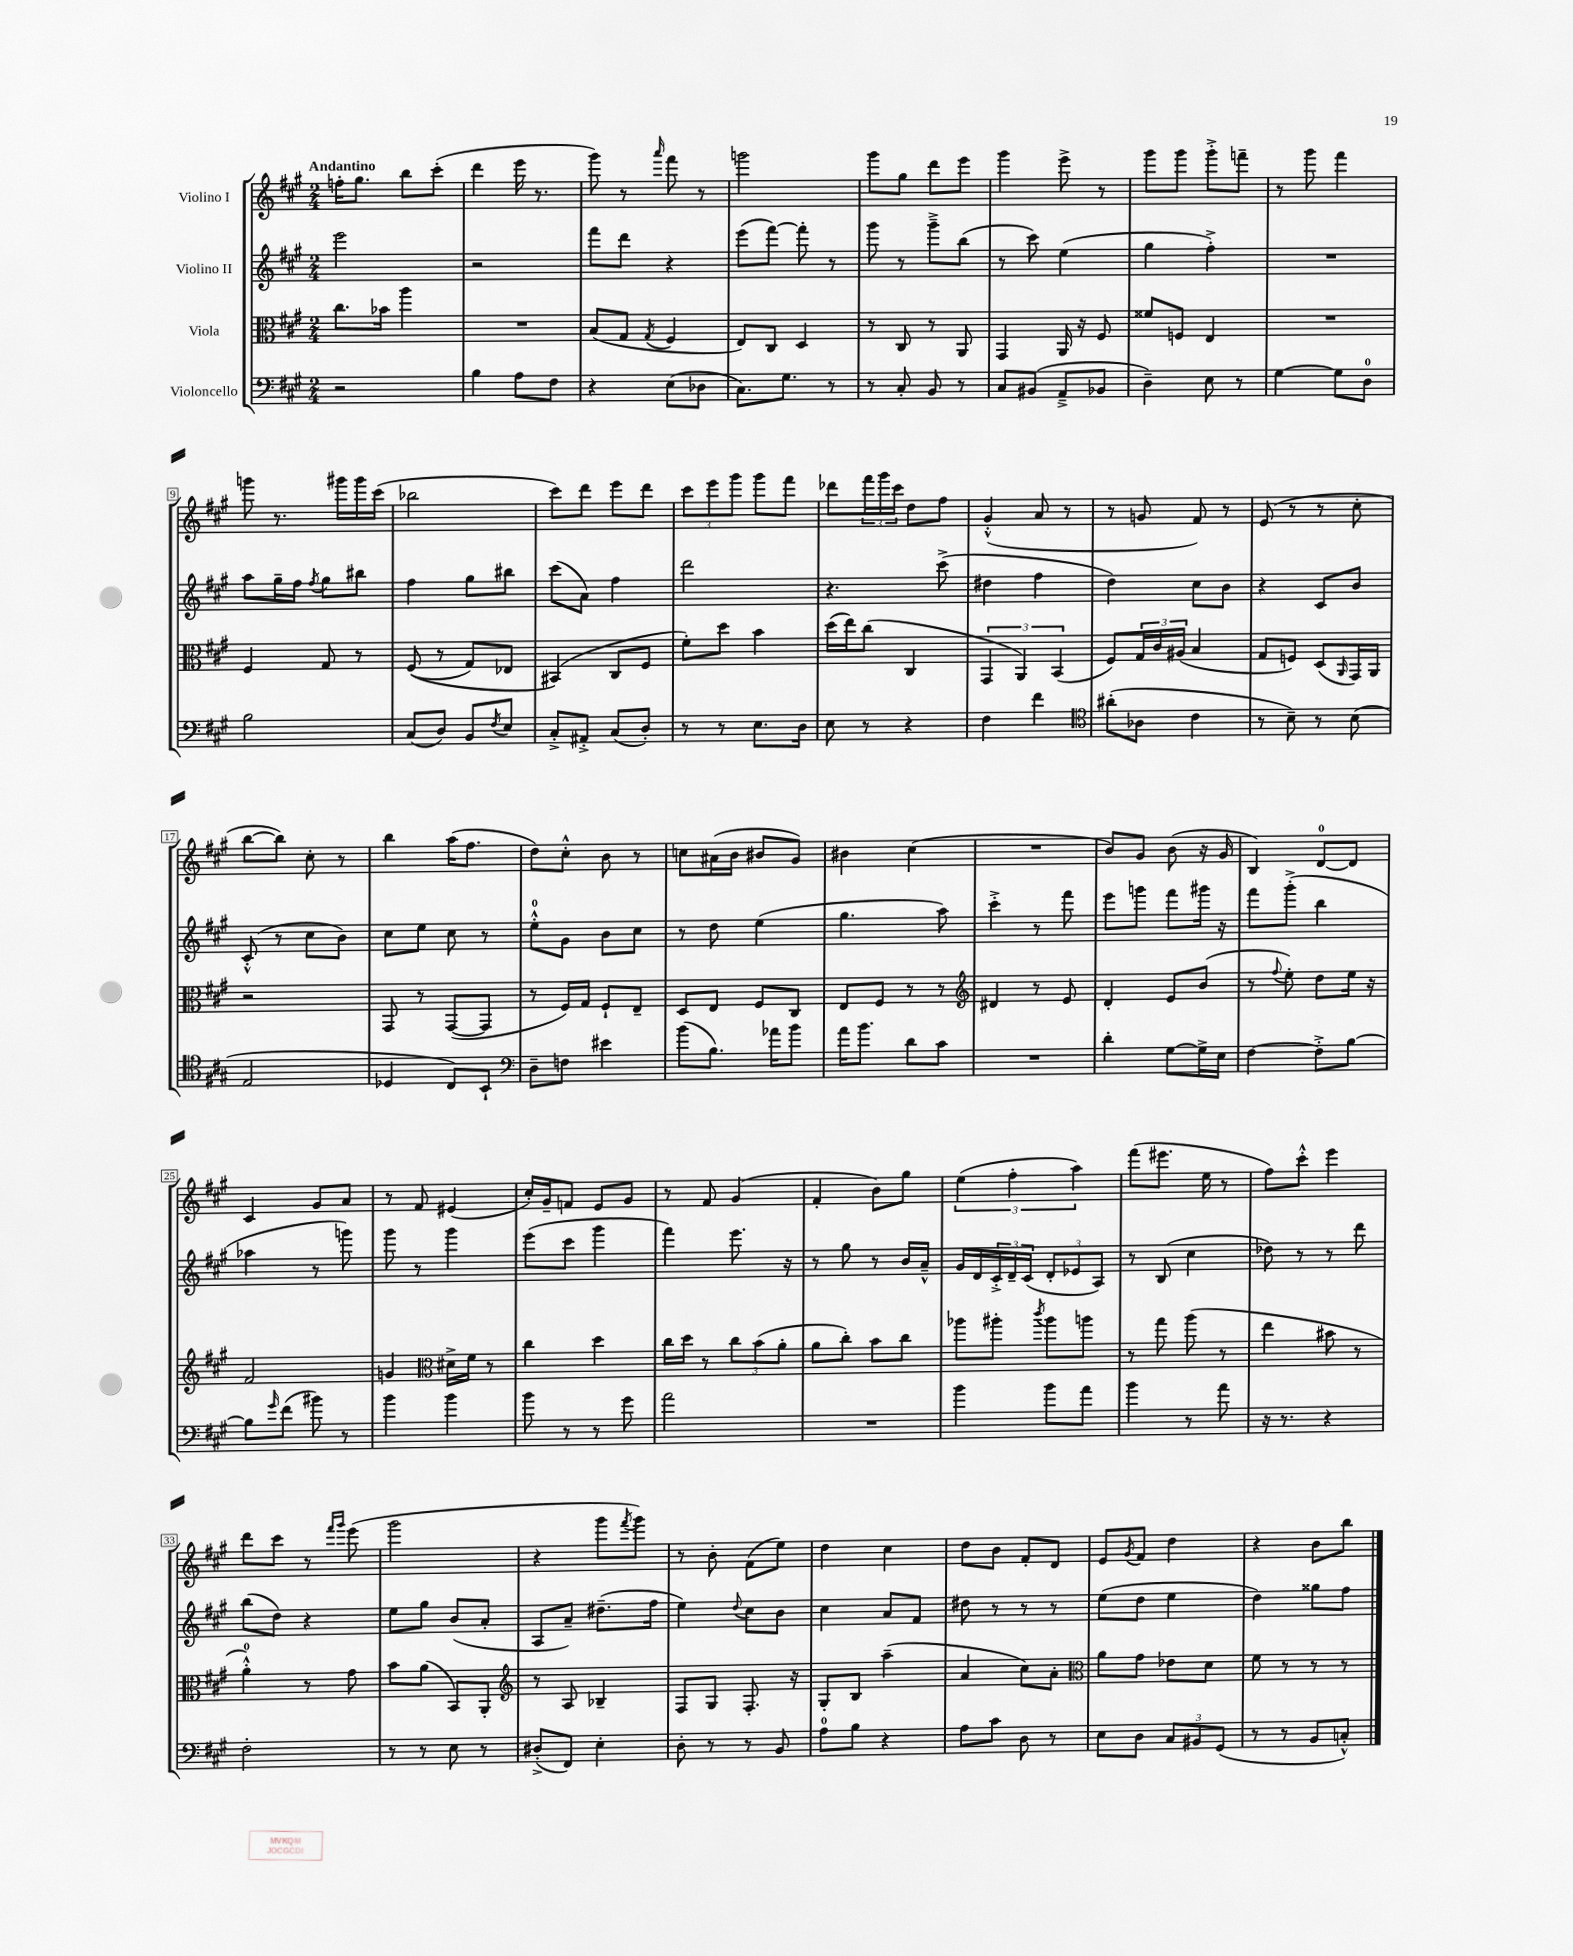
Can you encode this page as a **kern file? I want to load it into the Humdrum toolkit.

**kern	**kern	**kern	**kern
*staff4	*staff3	*staff2	*staff1
*clefF4	*clefC3	*clefG2	*clefG2
*k[f#c#g#]	*k[f#c#g#]	*k[f#c#g#]	*k[f#c#g#]
*M2/4	*M2/4	*M2/4	*M2/4
2r	8.cc#\L	2eee\	16ff'\LK
.	.	.	8.gg#\J
.	16b-\Jk	.	.
.	4aa\	.	8bb\L
.	.	.	(8ccc#'\J
=	=	=	=
4B\	2r	2r	4ddd\
8A\L	.	.	16eee\
.	.	.	8.r
8F#\J	.	.	.
=	=	=	=
4r	(8B/L	8fff#\L	8ggg#\)
.	8G#/J	8ddd\J	8r
.	8qG#/	.	16qqaaa/
(8E\L	4F#/	4r	8fff#\
8D-\J	.	.	8r
=	=	=	=
8.C#\L)	8E/L)	(8eee\L	2ggg\
.	8C#/J	[8fff#\J)	.
8.G#\J	.	.	.
.	4D/	8fff#'\]	.
8r	.	8r	.
=	=	=	=
8r	8r	8ggg#\	8ggg#\L
8C#'/	8C#/	8r	8gg#\J
8BB/	8r	8ggg#~^\L	8ddd\L
8r	8AA/	(8bb\J	8eee\J
=	=	=	=
8C#/L	4GG#/	8r	4ggg#\
(8BB#/J	.	8ccc#\)	.
8AA~^/L	16AA/	(4ee\	8eee^\
.	16r	.	.
8BB-/J	8F#/	.	8r
=	=	=	=
4D~\)	8f##/L	4gg#\	8ggg#\L
.	8F/J	.	8ggg#\J
8E\	4E/	4ff#'^\)	8ggg#'^\L
8r	.	.	8fff~\J
=	=	=	=
[4G#\	2r	2r	8r
.	.	.	8ggg#\
8G#\]L	.	.	4fff#\
8D\J	.	.	.
=	=	=	=
2B\	4F#/	8aa\L	8ggg\
.	.	16gg#~\L	8.r
.	.	16ff#\JJ	.
.	.	8qff#/	.
.	8G#/	8gg#\L	.
.	.	.	16ggg#\LL
.	8r	8bb#\J	16ggg#\
.	.	.	(16ccc#\JJ
=	=	=	=
(8C#/L	&((8F#/	4ff#\	2bb-\
8D/J)	8r	.	.
8BB/L	8G#/L)	8gg#\L	.
8qF#/	.	.	.
8E/J	8E-/J	8bb#\J	.
=	=	=	=
8C#'^/L	(4BB#/&)	(8ccc#\L	8ccc#\L)
8AA#'^/J	.	8a\J)	8ddd\J
(8C#/L	8C#/L	4ff#\	8eee\L
8D'/J)	8F#/J	.	8ddd\J
=	=	=	=
8r	8f#'\L)	2ddd\	12ccc#\L
.	.	.	12eee\
8r	8dd\J	.	.
.	.	.	12ggg#\J
8.E\L	4b\	.	8ggg#\L
.	.	.	8fff#\J
16D\Jk	.	.	.
=	=	=	=
8E\	(16dd\LL	4.r	8ddd-\L
.	16ee\J)	.	.
8r	(8cc#\J	.	24fff#\L
.	.	.	24ggg#\
.	.	.	24ccc#\JJ
4r	4C#/	.	8dd\L
.	.	(8ccc#^\	8ff#\J
=	=	=	=
4F#\	6GG#/	4dd#\	(4g#'^^/
.	6AA/)	.	.
4f#\	.	4ff#\	8a/
.	(6BB/	.	.
.	.	.	8r
=	=	=	=
*clefC4	*	*	*
(8a#'\L	8F#/L)	4dd\)	8r
8A-\J	24G#/L	.	8g/
.	24c#/	.	.
.	(24A#/JJ	.	.
4c#\	4B/	8cc#\L	8f#/)
.	.	8b\J	8r
=	=	=	=
8r	8G#/L	4r	(8e/
8B~\)	8F/J)	.	8r
8r	(8D/L	8c#/L	8r
.	16qqAA/	.	.
(8B\	16GG#/L)	8b/J	8cc#'\
.	16AA/JJ	.	.
=	=	=	=
2E/	2r	(8c#'^^/	[8bb\L
.	.	8r	8bb\]J)
.	.	8cc#\L	8cc#'\
.	.	8b\J)	8r
=	=	=	=
4D-/	8GG#/	8cc#\L	4bb\
.	8r	8ee\J	.
8C#/L)	([8GG#/L	8cc#\	(16aa\LK
.	.	.	8.ff#\J
8BB`/J	8GG#/]J	8r	.
=	=	=	=
*clefF4	*	*	*
8D~\L	8r	8ee'^^\L	8dd\L)
8F\J	16F#/LL)	8g#\J	8cc#'^^\J
.	16G#/JJ	.	.
4e#\	8F#`/L	8b\L	8b\
.	8E~/J	8cc#\J	8r
=	=	=	=
(8b\L	8D/L	8r	8cc\L
8.B\J)	8E/J	8dd\	(16a#\L
.	.	.	16b\JJ
.	8F#/L	(4ee\	8b#/L
16a-\LK	.	.	.
8b\J	8C#/J	.	8g#/J)
=	=	=	=
16a\LK	8E/L	4.gg#\	4b#\
8.b\J	.	.	.
.	8F#/J	.	.
8d\L	8r	.	(4cc#\
8c#\J	8r	8aa\)	.
=	=	=	=
*	*clefG2	*	*
2r	4d#/	4ccc#'^\	2r
.	8r	8r	.
.	8e/	8fff#\	.
=	=	=	=
4d'\	4d'/	8eee\L	8b/L)
.	.	8ggg\J	8g#/J
[8G#\L	8e/L	8fff#\L	(8b\
16G#^\]L	(8b/J	16ggg#\Jk	16r
16E\JJ	.	16r	16g#/
=	=	=	=
[4F#\	8r	8fff#\L	4B/)
.	8qqff#/	.	.
.	8ee'\)	(8ggg#'^\J	.
8F#'^\]L	8dd\L	4bb\	[8d/L
[8B\J	16ee\Jk	.	8d/]J
.	16r	.	.
=	=	=	=
8B\]L	2f#/	4aa-\	4c#/
16qqg#/	.	.	.
(8f#\J	.	.	.
8b#\)	.	8r	8g#/L
8r	.	8ggg\)	8a/J
=	=	=	=
4b\	4g/	8ggg#\	8r
.	.	8r	8f#/
*	*clefC3	*	*
4b\	16d#^\LL	4ggg#\	(4e#/
.	16f#\JJ	.	.
.	8r	.	.
=	=	=	=
8b\	4cc#\	(8eee\L	16cc#'/LL)
.	.	.	16g#~/J
8r	.	8ccc#\J	8f/J
8r	4dd\	4ggg#\	8e/L
8g#\	.	.	8g#/J
=	=	=	=
2a\	16cc#\LL	4fff#\)	8r
.	16dd\JJ	.	.
.	8r	.	8f#/
.	12cc#\L	8.eee\	(4g#/
.	(12b\	.	.
.	12a'\J	.	.
.	.	16r	.
=	=	=	=
2r	8a\L	8r	4f#'/
.	8cc#'\J)	8gg#\	.
.	8b\L	8r	8b\L)
.	8cc#\J	16b/LL	8gg#\J
.	.	16a~^^/JJ	.
=	=	=	=
4b\	8aa-\L	16g#/LL	(6ee\
.	.	16d/	.
.	8aa#'\J	24c#'^/	.
.	.	24d~/	6ff#'\
.	.	(24c#/JJ	.
.	8qccc#/	.	.
8b\L	8aa#\L	12d'/L	.
.	.	12e-/	6aa\)
8a\J	8aa\J	.	.
.	.	12A/J)	.
=	=	=	=
4b\	8r	8r	(8fff#\L
.	8gg#\	(8B/	8.eee#\J
8r	(8aa\	4cc#\	.
.	.	.	16ee\
8a\	8r	.	8r
=	=	=	=
16r	4ee\	8dd-\)	8ff#\L)
8.r	.	.	.
.	.	8r	8ccc#'^^\J
4r	8b#\	8r	4eee\
.	8r	8ddd\	.
=	=	=	=
2F#'\	4a'^^\)	(8bb\L	8ddd\L
.	.	8dd\J)	8ccc#\J
.	8r	4r	8r
.	.	.	16qqfff#/LL
.	.	.	16qqggg#/JJ
.	8g#\	.	(8eee\
=	=	=	=
8r	8b\L	8ee\L	2ggg#\
8r	(8a\J	8gg#\J	.
8E\	8BB/L)	(8b/L	.
8r	8AA'/J	8a'/J	.
=	=	=	=
*	*clefG2	*	*
(8D#'^/L	8r	8A/L	4r
8FF#/J)	8A/	8a~/J)	.
4E'\	4B-~/	(8.dd#~\L	8ggg#\L
.	.	.	8qfff#/
.	.	.	8ggg#\J)
.	.	16ff#\Jk	.
=	=	=	=
8D'\	8F#/L	4ee\)	8r
8r	8G#/J	.	8b'\
.	.	8qqdd/	.
8r	8.F#'/	8cc#\L	(8f#\L
8BB/	.	8b\J	8ee\J)
.	16r	.	.
=	=	=	=
8A\L	8G#'/L	4cc#\	4dd\
8B\J	8B/J	.	.
4r	(4aa~\	8a/L	4cc#\
.	.	8f#/J	.
=	=	=	=
8A\L	4a/	8dd#\	8dd\L
8c#\J	.	8r	8b\J
8D\	8cc#\L)	8r	8f#'/L
8r	8a'\J	8r	8d/J
=	=	=	=
*	*clefC3	*	*
8E\L	8a\L	(8ee\L	8e/L
.	.	.	8qg#/
8D\J	8g#\J	8dd\J	8f#/J
12C#/L	8e-\L	4ee\	4dd\
12BB#/	.	.	.
.	8d\J	.	.
(12GG#/J	.	.	.
=	=	=	=
8r	8f#\	4dd\)	4r
8r	8r	.	.
8BB/L	8r	8gg##\L	8b\L
8C'^^/J)	8r	8ff#\J	8bb\J
==	==	==	==
*-	*-	*-	*-
